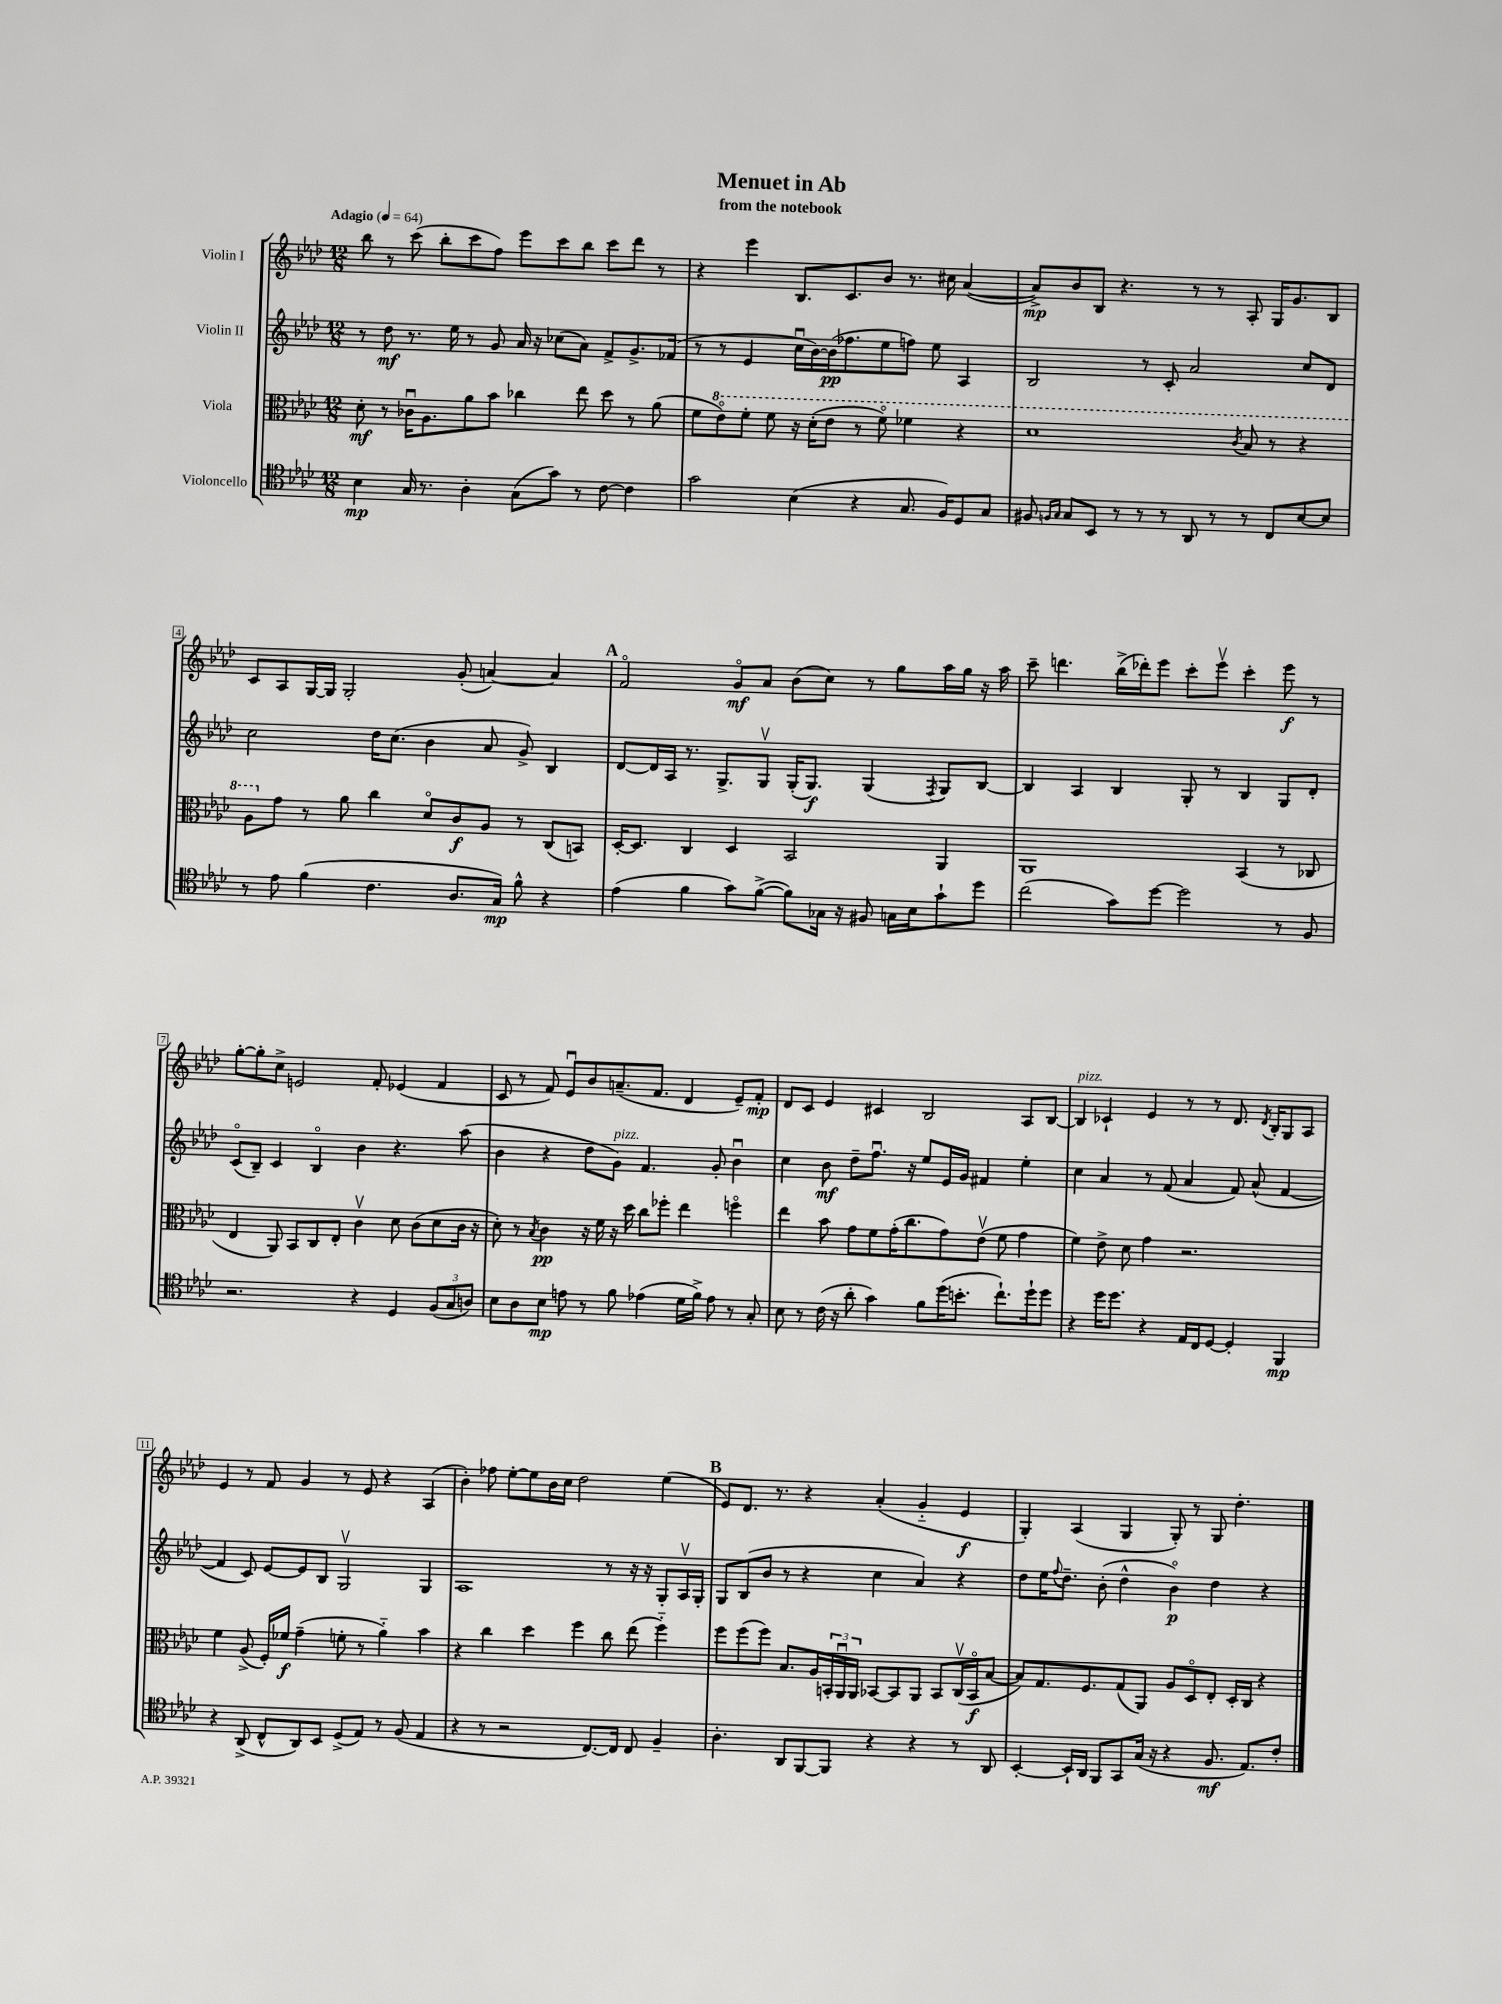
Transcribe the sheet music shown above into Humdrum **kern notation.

**kern	**kern	**kern	**kern
*staff4	*staff3	*staff2	*staff1
*clefC4	*clefC3	*clefG2	*clefG2
*k[b-e-a-d-]	*k[b-e-a-d-]	*k[b-e-a-d-]	*k[b-e-a-d-]
*M12/8	*M12/8	*M12/8	*M12/8
*MM64	*MM64	*MM64	*MM64
4B-\	8d-'\	8r	8bb-\
.	8r	8dd-\	8r
16G/	16c-u\LK	8.r	(8ccc\
8.r	8.A-\	.	.
.	.	.	8bb-'\L
.	.	16ee-\	.
4A-'\	8a-\	8r	8ccc\
.	8b-\J	8g/	8ff\J)
(8G\L	4cc-\	16a-/	8eee-\L
.	.	16r	.
8g\J)	.	(8cc-\L	8ccc\
8r	8ee-\	8a-\J)	8bb-\J
[8c\	8dd-\	8f^/L	8ccc\L
4c\]	8r	8.g^/	8ddd-\J
.	(8a-\	.	8r
.	.	(16f-/Jk	.
=	=	=	=
2g\	8f\L	8r	4r
.	8ee-o\)	8r	.
.	8ff'\J	4e-/	4eee-\
.	8ff\	.	.
(4B-\	16r	16ccu\LL	8.B-/L
.	(16dd-'\LK	[16b-\)	.
.	8ee-\J	(16b-\]J	.
.	.	8.ff-\	8.c/
4r	8r	.	.
.	8ffo\)	8ee-\	8b-/J
8.G/	4ff-\	8ff\J)	8.r
.	.	8ee-\	.
16F/LK)	.	.	16cc#\
8D-/	4r	4A-/	([4a-/
8G/J	.	.	.
=	=	=	=
8F#/	1dd-	2B-/	8a-^/]L)
16qqF/LL	.	.	.
16qqG/JJ	.	.	.
8G/L	.	.	8b-/
8BB-/J	.	.	8B-/J
8r	.	.	4.r
8r	.	8r	.
8r	.	8c'/	.
8AA-/	.	2a-/	8r
8r	.	.	8r
.	8qcc/	.	.
8r	8b-/	.	8A-'/
8C/L	8r	.	16G/LK
.	.	.	8.g/
[8B-/	4r	8cc/L	.
8B-/]J	.	8d-/J	8B-/J
=	=	=	=
8r	8a-\L	2cc\	8c/L
8e-\	8g\J	.	8A-/
(4f\	8r	.	[16G/L
.	.	.	16G/]JJ
.	8a-\	.	2G'/
4.c\	4cc\	16dd-\LK	.
.	.	(8.cc\J	.
.	8d-o/L	4b-\	.
8.A-/L	8c/	.	(8g'/
.	8A-/J	8a-/	[4a/)
16G/Jk)	.	.	.
8f^^\	8r	8g^/)	.
4r	(8C/L	4B-/	4a/]
.	8BB/J)	.	.
=	=	=	=
(4e-\	[16D-'/LK	[8d-/L	2fo/
.	8.D-/]J	.	.
.	.	16d-/]L	.
.	.	16A-/JJ	.
4f\	4C/	8.r	.
.	.	8.G^/L	.
8g\L)	4D-/	.	8go/L
([8f^\J	.	8Gv/J	8a-/J
8f\]L)	2BB-/	(16G'/LK	(8b-\L
.	.	8.G/J)	.
16G-\Jk	.	.	8cc\J)
16r	.	.	.
8F#/	.	(4G/	8r
16G\LL	.	.	8gg\L
16B-\J	.	.	.
.	.	8qF/	.
8g`\	4AA-/	8G/L)	16aa-\L
.	.	.	16gg\JJ
8dd-\J	.	[8B-/J	16r
.	.	.	16aa-\
=	=	=	=
(2cc\	1AA-	4B-/]	8ccc~\
.	.	.	4.ddd\
.	.	4A-/	.
8g\L)	.	4B-/	(16bb-^\LL
.	.	.	16ddd-'\J)
[8dd-\J	.	.	8eee-\J
2dd-\]	.	8G'/	8ccc'\L
.	.	8r	8eee-v\J
.	(4BB-/	4B-/	4ccc'\
8r	8r	8G/L	8eee-\
8F/	8C-/	8d-'/J	8r
=	=	=	=
2.r	4E-/	(8co/L	[8gg'\L
.	.	8B-~/J)	8gg'\]
.	8AA-/)	4c/	8cc^\J
.	8BB-/L	.	2e/
.	8C/	4B-o/	.
.	8E-'/J	.	.
4r	4cv\	4b-\	.
.	.	.	8f'/
4D-/	8d-\	4.r	(4e-/
.	(8c\L	.	.
(12F/L	8d-\	.	4f/
12G/	.	.	.
.	16c\Jk	(8aa-\	.
12A/J)	.	.	.
.	16r	.	.
=	=	=	=
8B-\L	8d-'\)	4b-\	8c/
8A-\	8r	.	8r
.	8qB-/	.	.
8B-\J	4c\	4r	8f/)
8e\	.	.	8e-u/L
8r	16r	8dd-\L	8b-/
.	16f\	.	.
8f\	16r	8g\J)	(8.a~/
.	16dd-\	.	.
(4e-\	8cc\L	4.f/	.
.	.	.	8.f/J
.	8ff-'\J	.	.
16d-\LL	4ee-\	.	4d-/
16f^\JJ)	.	.	.
8e-\	.	8g'/	.
8r	4ffo\	4b-u\	8e-~/L)
8G'/	.	.	8f'/J
=	=	=	=
8B-\	4ee-\	4cc\	8d-/L
8r	.	.	8c/J
(16c\	8b-\	8b-\	4e-/
16r	.	.	.
8a-'\	8g\L	8dd-~\L	.
4g\)	8f\	8.ffu\J	4c#/
.	(16g'\K	.	.
.	8.cc\	16r	.
8f\L	.	8ee-/L	2B-/
(16dd-\K	8g\)	16e-/L	.
8.b'\J	.	16g/JJ	.
.	(8e-v\J	4f#/	.
8.cc`\L)	8f\	.	.
.	4g\	4ee-'\	8A-/L
16dd-`\k	.	.	.
8dd-\J	.	.	[8B-/J
=	=	=	=
4r	4f\)	4cc\	4B-/]
16dd-\LK	8e-^\	4a-/	4c-`/
8.dd-\J	.	.	.
.	8d-\	.	.
4r	4g\	8r	4e-/
.	.	(8f/	.
16E-/LL	2.r	4a-/	8r
16C/J	.	.	.
[8D-/J	.	.	8r
4D-'/]	.	8f/)	8.d-/
.	.	(8a-^^/	.
.	.	.	8qd-/
.	.	.	16B-'/LK
4FF/	.	[4f/	8G/
.	.	.	8A-/J
=	=	=	=
4r	4f\	4f/]	4e-/
(8AA-^/	(8A-^/	8c/)	8r
8C^^/L	16F'/LL)	[8e-/L	8f/
.	16f-/JJ	.	.
8AA-/)	(4g~\	8e-/]	4g/
8BB-/J	.	8B-/J	.
(8D-^/L	8f'\	2Gv/	8r
8E-/J)	8r	.	8e-/
8r	4a-'~\)	.	4r
(8F/	.	.	.
4E-/	4b-\	4G/	(4A-/
=	=	=	=
4r	4r	1A-	4b-'\)
8r	4cc\	.	8ff-\
2r	.	.	[8ee-'\L
.	4dd-\	.	8ee-\]
.	.	.	16b-\L
.	.	.	16cc\JJ
.	4ff\	.	2dd-\
[8.C/L)	.	.	.
.	8cc\	8r	.
16C/]Jk	.	.	.
8C/	(8ee-\	16r	.
.	.	16r	.
4F~/	4ff'~\)	8G'/L	(4ee-\
.	.	16A-v/L	.
.	.	16G'/JJ	.
=	=	=	=
4.A-'\	8ff\L	8G/L	8e-/L)
.	(8ff\	(8B-/	8.d-/J
.	8ff\J)	8b-/J	.
.	.	.	8.r
8AA-/L	8.B-/L	8r	.
[8FF/	.	4r	4r
.	16A-/L	.	.
8FF/]J	24BB'/	.	.
.	24AA-u/	.	.
.	24AA-/JJ	.	.
4r	[8BB-/L	4cc\	(4a-'/
.	8BB-/]	.	.
4r	8AA-/J	4a-/)	4g'~/
.	8BB-/L	.	.
8r	(16Cv/L	4r	4e-/
.	16BB-o/J	.	.
8AA-/	[8B-/J	.	.
=	=	=	=
[4BB-'/	8B-/]L)	8dd-\L	4G'/)
.	8.G/	16ee-\K	.
.	.	8qqff/	.
.	.	8.dd-~\J	.
16BB-`/]LL	.	.	(4A-/
16AA-/JJ	8.F/	.	.
8FF/L	.	(8b-'\	.
8GG/	(8G/	4dd-^^\	4G/
(16G/Jk	8AA-/J)	.	.
16r	.	.	.
4r	8A-/L	4b-o\)	8G'/)
.	8D-o/	.	8r
8.F/	8E-'/J	4dd-\	8G/
.	16D-'/LL	.	4.dd-'\
8.E-/L)	16C/JJ	.	.
.	4r	4r	.
8c'/J	.	.	.
==	==	==	==
*-	*-	*-	*-
